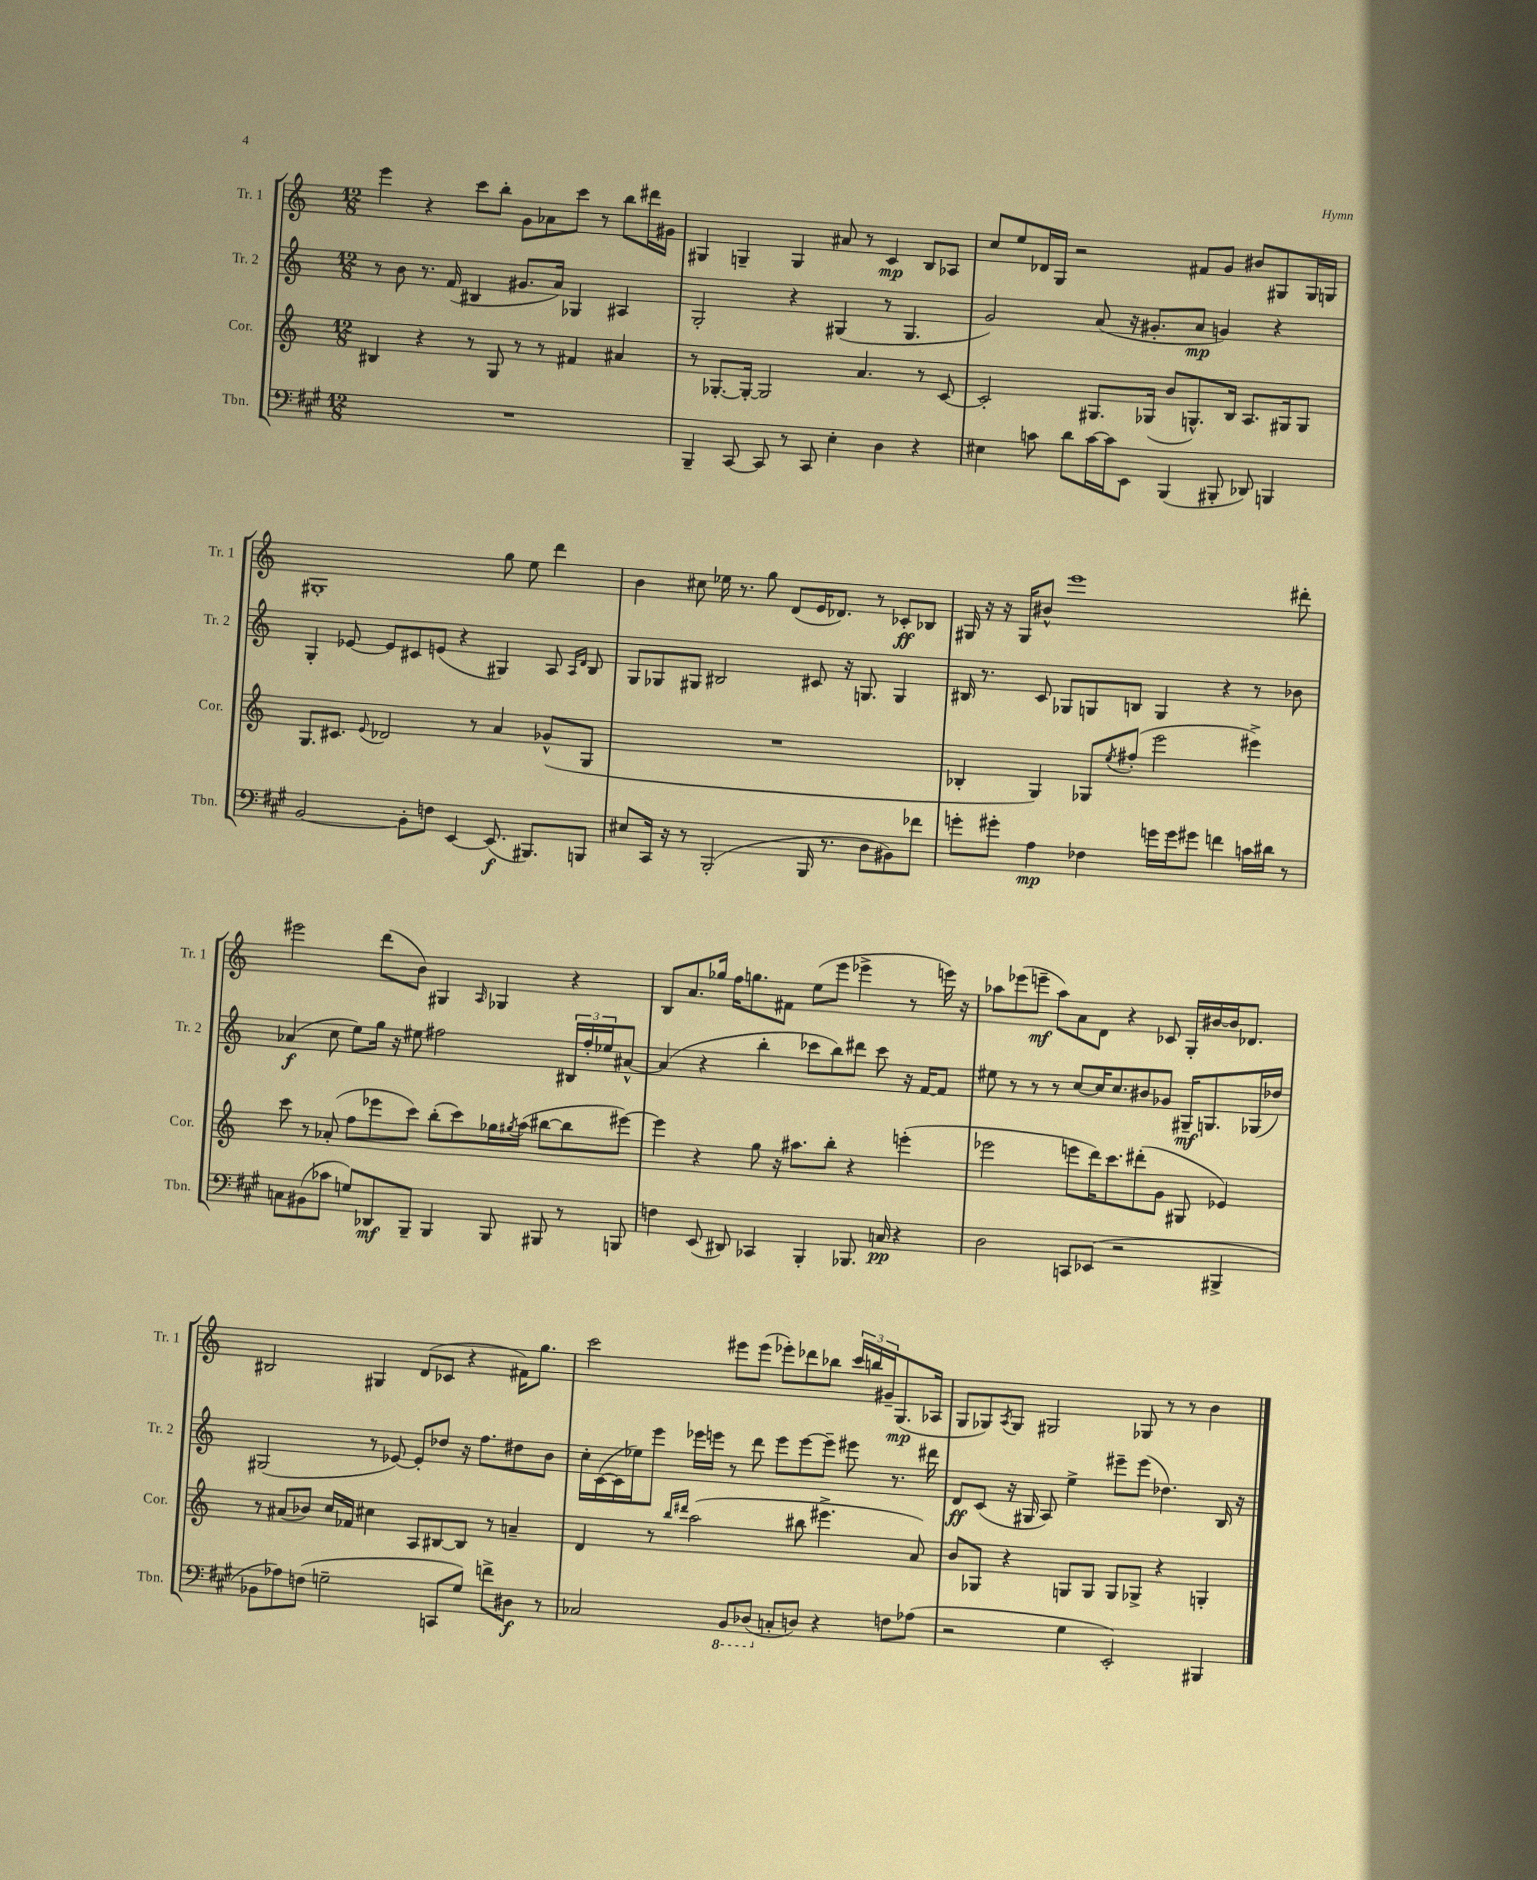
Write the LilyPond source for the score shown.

<<
\new StaffGroup <<
\new Staff = "s0" \with { instrumentName = "Tr. 1" shortInstrumentName = "Tr. 1" } {
    \clef treble \key c \major \numericTimeSignature \time 12/8
    e'''4 r4 c'''8 b''8-. g'8 aes'8 c'''8 r8 b''8 dis'''16 gis'16 |
    gis4 g4-- g4 ais'8 r8 c'4\mp b8 aes8 |
    c''8 e''8 des'16 g16 r2 fis'8 g'8 bis'8 gis8 gis16 g16 |
    gis1-. g''8 e''8 d'''4 |
    b'4 cis''8 ees''16 r8. g''8 d'8( e'16 des'8.) r8 ces'8-.\ff bes8 |
    gis16 r16 r16 gis16 bis'8-^ e'''1 dis'''8-. |
    eis'''2 d'''8( b'8) gis4 \grace { a16 } ges4 r4 |
    b8 a'8. ges''16 f''16 g''8. fis'8 e''8( e'''8 ees'''4-> r8 e'''16) r16 |
    aes''8 ees'''8( e'''8--\mf aes''8) a'8 d'8 r4 ces'8 g16-. bis'16~ bis'16 des'8. |
    bis2 gis4 d'8( ces'8 r4 fis'16) g''8. |
    c'''2 eis'''8 eis'''8( ees'''8-.) des'''8 bes''8 \tuplet 3/2 { c'''16 b''16 gis'16-- } g8.\mp( aes16 |
    g8 ges8) \acciaccatura { a8 } ges8 gis2 ges8 r8 r8 b'4 \bar "|." |
}
\new Staff = "s1" \with { instrumentName = "Tr. 2" shortInstrumentName = "Tr. 2" } {
    \clef treble \key c \major \numericTimeSignature \time 12/8
    r8 b'8 r8. f'16( bis4 gis'8. a'16) ges4 ais4 |
    g2-. r4 gis4( r8 gis4. |
    g'2) a'8( r16 gis'8.-. a'8\mp g'4) r4 |
    g4-. ees'8~ ees'8 cis'8 e'8( r4 gis4) a8 \grace { a16 d'16 } b8 |
    g8 ges8 gis8 bis2 cis'8 r16 g8. g4 |
    bis16 r8. c'8 ges8 g8 b8 g4 r4 r8 bes'8 |
    aes'4\f( c''8 e''8) g''16 r16 eis''8 fis''2 \tuplet 3/2 { bis16 fis''16-. ees''16 } ais'8~-^ |
    ais'4( r4 b''4-. ces'''8 b''8) dis'''8 ces'''8 r16 f'16~ f'8 |
    eis''8 r8 r8 r8 c''8~ c''16 c''8. bis'8 ges'8 gis16--\mf g8. ges16( des''16) |
    gis2( r8 ees'8~) ees'8-. des''8 r16 f''8. dis''8 b'8 |
    c''16-. c'16~( c'16 ees''16) e'''8 ees'''16 e'''16 r8 d'''8 e'''8 e'''8~ e'''8-- eis'''8 r8. dis'''16 |
    d'8\ff c'8( r16 gis16 a8) e''4-> eis'''8-- eis'''8( des''4.) b16 r16 \bar "|." |
}
\new Staff = "s2" \with { instrumentName = "Cor." shortInstrumentName = "Cor." } {
    \clef treble \key c \major \numericTimeSignature \time 12/8
    bis4 r4 r8 g8 r8 r8 fis'4 ais'4 |
    r8 ges8.~-. ges16~-. ges2 a'4. r8 c'8~ |
    c'2-. gis8. ges16( b'8 g8.-^) b16 a8. gis16 gis8 |
    g8. cis'8. \appoggiatura { e'8 } des'2 r8 a'4 ges'8-^( g8 |
    R1. |
    bes4-. g4) ges8 \acciaccatura { e''8 } fis''8-.( e'''2 eis'''4->) |
    c'''8 r8 aes'8-.( f''8 ees'''8 c'''8) b''8-.( c'''8) ges''16 \acciaccatura { gis''8 } a''16( bis''8~ bis''8 eis'''8~) |
    eis'''4 r4 g''8 r16 ais''8. b''8-. r4 e'''4-.( |
    ees'''2 e'''8 d'''16) c'''8. dis'''8-.( g'8 gis8 ees'4) |
    r8 ais'8( bes'8) c''16 fes'16 cis''4 a8 bis8~ bis8 r8 a'4-- |
    d'4 r8 \grace { b''16 dis'''16 } a''2( bis''8 eis'''4.-> a'8) |
    b'8 ges8 r4 g8 g8 g8 ges8-> r4 g4-. \bar "|." |
}
\new Staff = "s3" \with { instrumentName = "Tbn." shortInstrumentName = "Tbn." } {
    \clef bass \key a \major \numericTimeSignature \time 12/8
    R1. |
    b,,4-- cis,8~ cis,8 r8 cis,8 e4-. d4 r4 |
    eis4 c'8 d'8 c'16~ c'16 e,8 b,,4( bis,,8-. des,8) b,,4 |
    b,2~ b,8-. f8 e,4~ e,8.\f( bis,,8.) b,,8 |
    eis8 cis,16 r16 r8 b,,2-.( b,,16 r8. d8 bis,8) fes'8 |
    g'8-. gis'8-. a4\mp fes4 g'16 g'16 gis'8 f'4 c'16 dis'16 r8 |
    c8 bis,8( ces'8 g8) des,8\mf b,,8-- b,,4 b,,8 bis,,8 r8 b,,8 |
    f4 e,8( dis,8) ces,4 b,,4-. bes,,8. c16\pp r4 |
    d2 c,8 ees,8( r2 bis,,4-> |
    bes,8 aes8) f8( g2-- c,8 g8) f'8-> dis8\f r8 |
    ces2 \ottava #-1 b,,8 des,8( \ottava #0 c8-. d!8) r4 f8 aes8( |
    r2 gis4 e,2-.) bis,,4 \bar "|." |
}
>>
>>
\layout { \context { \Score \remove "Bar_number_engraver" } }
